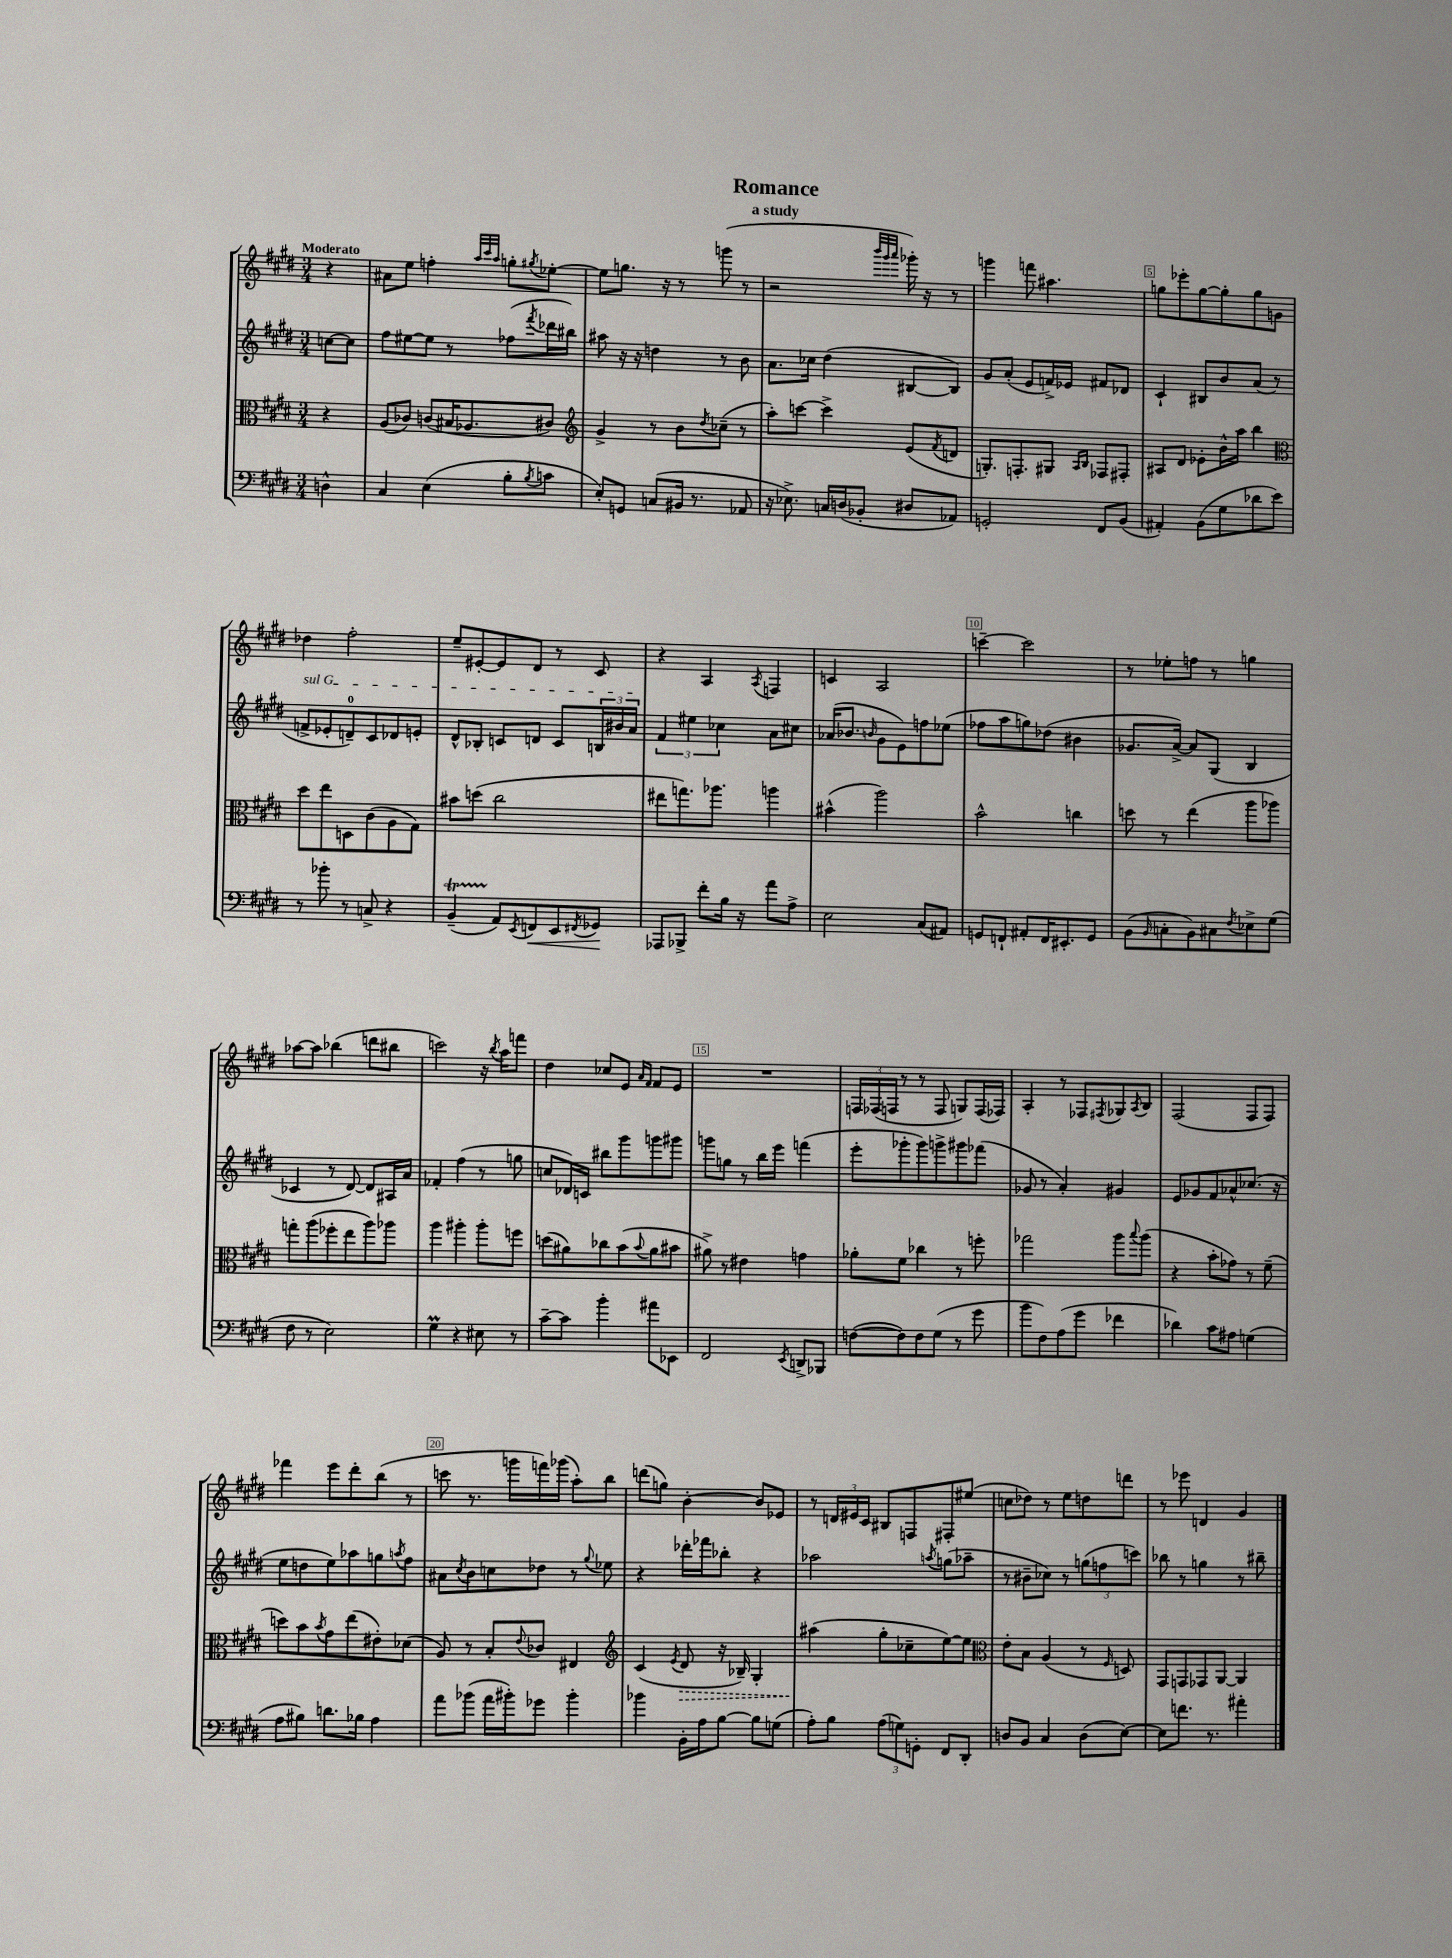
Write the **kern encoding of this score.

**kern	**kern	**kern	**kern
*staff4	*staff3	*staff2	*staff1
*clefF4	*clefC3	*clefG2	*clefG2
*k[f#c#g#d#]	*k[f#c#g#d#]	*k[f#c#g#d#]	*k[f#c#g#d#]
*M3/4	*M3/4	*M3/4	*M3/4
4D^^	4r	[8cc	4r
.	.	8cc]	.
=	=	=	=
4C#	(8A	8ff#	8a#
.	8c-)	[8ee#	8ee
(4E	(8c	8ee#]	4ff'
.	16B#	8r	.
.	8.A-	.	.
.	.	.	32qqaa
.	.	.	32qqccc#
.	.	.	32qqaa
8B'	.	(8ff-	8gg'
8qB	.	8qfff#	8qgg#
8c	8c#)	16ddd-	[8ee-'
.	.	16bb#)	.
=	=	=	=
*	*clefG2	*	*
8E')	4g#^	8aa#	8ee-]
8GG	.	16r	8.gg
.	.	16r	.
(8C	8r	4dd	.
.	.	.	16r
16BB#	8b	.	8r
8.r	.	.	.
.	8qdd#	.	.
.	(8cc-~	8r	(8ggg
8AA-	8r	8b	8r
=	=	=	=
16r	8aa')	8.a	2r
8.E-^)	.	.	.
.	[8ccc	.	.
.	.	16cc-	.
16C	4ccc^]	(4dd#	.
(16D	.	.	.
8BB-'	.	.	.
.	.	.	32qqbbb
.	.	.	32qqggg#
.	.	.	32qqaaa
8D#	(8e	[8B#	16ggg-')
.	.	.	16r
.	8qf#	.	.
8AA-)	8d	8B#])	8r
=	=	=	=
2GG'	8.G')	8g#	4ggg
.	.	(8a'	.
.	8.F'	.	.
.	.	8e	8fff
.	8G#	16f^)	4.aa#
.	.	16e-	.
.	16qqA	.	.
.	16qqB	.	.
8FF#	8F-	8f#	.
(8BB	8F#'	8d-	.
=	=	=	=
4AA#')	8A#	4c#`	8gg
.	8d#	.	8eee-'
(8BB	8e-'	8B#	[8gg
8G#	16b^^	8b	8gg']
.	16aa	.	.
8d-	4bb	(8a	8gg
8e)	.	8r	8g
=	=	=	=
*	*clefC3	*	*
8r	8dd#	8f^	4dd-
8b-'	8ee	8e-'	.
8r	8D	8d~)	2ff#'
8C^	(8c#	8c#	.
4r	8A	8d-	.
.	8G#)	8e'	.
=	=	=	=
(4BB~	8b#	8d#^^	8ee~
.	(8dd	8B-'	[8e#'
8AA)	2cc#	8c	8e#]
8qEE	.	.	.
8FF	.	8d	8d#
8EE	.	8c	8r
8qFF#	.	.	.
8GG-	.	24B	8c#
.	.	24b#	.
.	.	24a	.
=	=	=	=
8AAA-	8ee#	6f#	4r
8BBB-^	8.gg)	.	.
.	.	6ee#	.
8f#'	.	.	4A
.	8.aa-	.	.
.	.	6cc-	.
16B	.	.	.
16r	.	.	.
.	.	.	8qA
8a	4aa	8a	4F
8A^	.	8cc#	.
=	=	=	=
2E	(4b#^^	(16a-	4c
.	.	8.b-	.
.	.	16qqb	.
.	2aa)	8g#	2A
.	.	8e)	.
(8C#	.	8ff	.
8AA#)	.	(8ee-	.
=	=	=	=
8GG	2b^^	8ff-	[4ccc~
8FF`	.	8aa	.
8AA#'	.	8gg)	2ccc]
16FF	.	(8dd-	.
8.EE#'	.	.	.
.	4cc	4b#	.
8GG	.	.	.
=	=	=	=
(8BB	8dd	8.g-	8r
16qqBB	.	.	.
8C'	8r	.	8ee-'
.	.	[16a^)	.
8BB)	(4ee	8a]	8ff
8C#	.	(8G#	8r
8qF#	.	.	.
8E-^	8aa	4B	4gg
(8G#	8aa-)	.	.
=	=	=	=
8F#	8gg'	4c-	[8aa-
8r	(8aa	.	8aa-]
2E)	8ff-'	8r	(4bb-
.	8ee	[8d#)	.
.	8aa)	8d#]	8ddd
.	8aa-	16A#	8bb#
.	.	16a	.
=	=	=	=
4G#	4aa	4f-'	2ccc)
4r	4aa#'	(4ff#	.
8E#	8aa#'	8r	16r
.	.	.	8qbb
.	.	.	16aa
8r	8ff	8gg	8fff
=	=	=	=
[8c#~	(8dd	8cc	4dd#
8c#]	8a#)	16d-)	.
.	.	16c	.
4b'	8cc-	8bb#	8cc-
.	(8b	8ggg#	8e
.	.	.	16qqa
.	8qqb	.	16qqf#
8a#	8a#	8ggg	8f#
8EE-	8b#	8ggg#	8e
=	=	=	=
2FF#	8a#^)	8ggg	2.r
.	8r	8gg	.
.	4e#	8r	.
.	.	16bb	.
.	.	16eee	.
8qEE	.	.	.
8DD^	4g	(4fff	.
8BBB-	.	.	.
=	=	=	=
([8F	8a-'	8eee'	24F
.	.	.	(24F-
.	.	.	24F
8F])	8f#	8ggg-'	8r
8F	4cc-	8ggg-)	8r
(8G#	.	8ggg^	8F
8r	8r	8ggg#	8G)
8g#	8ff'	(8fff-	(16F
.	.	.	16F-)
=	=	=	=
8b	2gg-	8g-	4A'
8F#)	.	8r	.
(8A	.	4a')	8r
8g#	.	.	8F-
.	.	.	8qF#
4f-	8aa	4g#	8G-
.	8qqbb	.	8qA
.	(8aa	.	8B
=	=	=	=
4d-)	4r	8e	(2F#
.	.	8g-	.
8c#	8b'	8f#	.
8A#	8g-)	8a-^^	.
(4G	8r	(8.cc-	8F#
.	(8f#~	.	8F#)
.	.	16r	.
=	=	=	=
8A	8dd)	8ee	4fff-
8B#)	8b	8dd	.
.	8qb	.	.
8.d	8g#	8ee)	8eee
.	(8ee	8aa-	8ddd#'
16B-	.	.	.
4A	8e#')	8gg	(8bb
.	.	8qaa	.
.	(8d-	8ff#	8r
=	=	=	=
8a	8A)	8a#	8ccc
.	.	8qcc#	.
(8b-	8r	8b	8.r
16a	8B'	8cc	.
16b#')	.	.	16ggg
.	8qqe	.	.
8g-	8c-	8dd-	16fff)
.	.	.	(16ggg-
4b#'	4E#	8r	8aa')
.	.	8qqgg#	.
.	.	8ee-	8bb
=	=	=	=
*	*clefG2	*	*
4b-	(4c#	4r	(8ddd
.	.	.	8gg)
.	8qe	.	.
16BB'	8d#	16ddd-'	[4b'
16A	.	16fff-	.
[8B	16r	8bb-'	.
.	16B-~)	.	.
8B]	4G#'	4r	8b]
(8G	.	.	8e-
=	=	=	=
8A')	(4aa#	2aa-	8r
8B	.	.	24d
.	.	.	24e#
.	.	.	24c#
(12A	8gg#'	.	8B#
12G)	.	.	.
.	8cc-~	.	8F
12GG'	.	.	.
.	.	8qaa	.
8FF#	[8ee)	(8gg	8F#'
8DD#'	8ee]	8aa-~	(8ee#
=	=	=	=
*	*clefC3	*	*
8D	8e'	8r	8cc
8BB	8B	8b#~	8dd-)
4C#	(4A	8cc-)	8r
.	.	8r	8ee
(8D	8r	(12gg	8dd
.	.	12ff	.
.	16qqF#	.	.
[8E)	8D)	.	8ddd
.	.	12ccc)	.
=	=	=	=
8E]	8GG#	8bb-	8r
8.f	8GG	8r	8eee-
.	8GG-	4gg	4d
8.r	.	.	.
.	[8AA	.	.
4a#'	4AA]	8r	4g#
.	.	8bb#~	.
==	==	==	==
*-	*-	*-	*-
